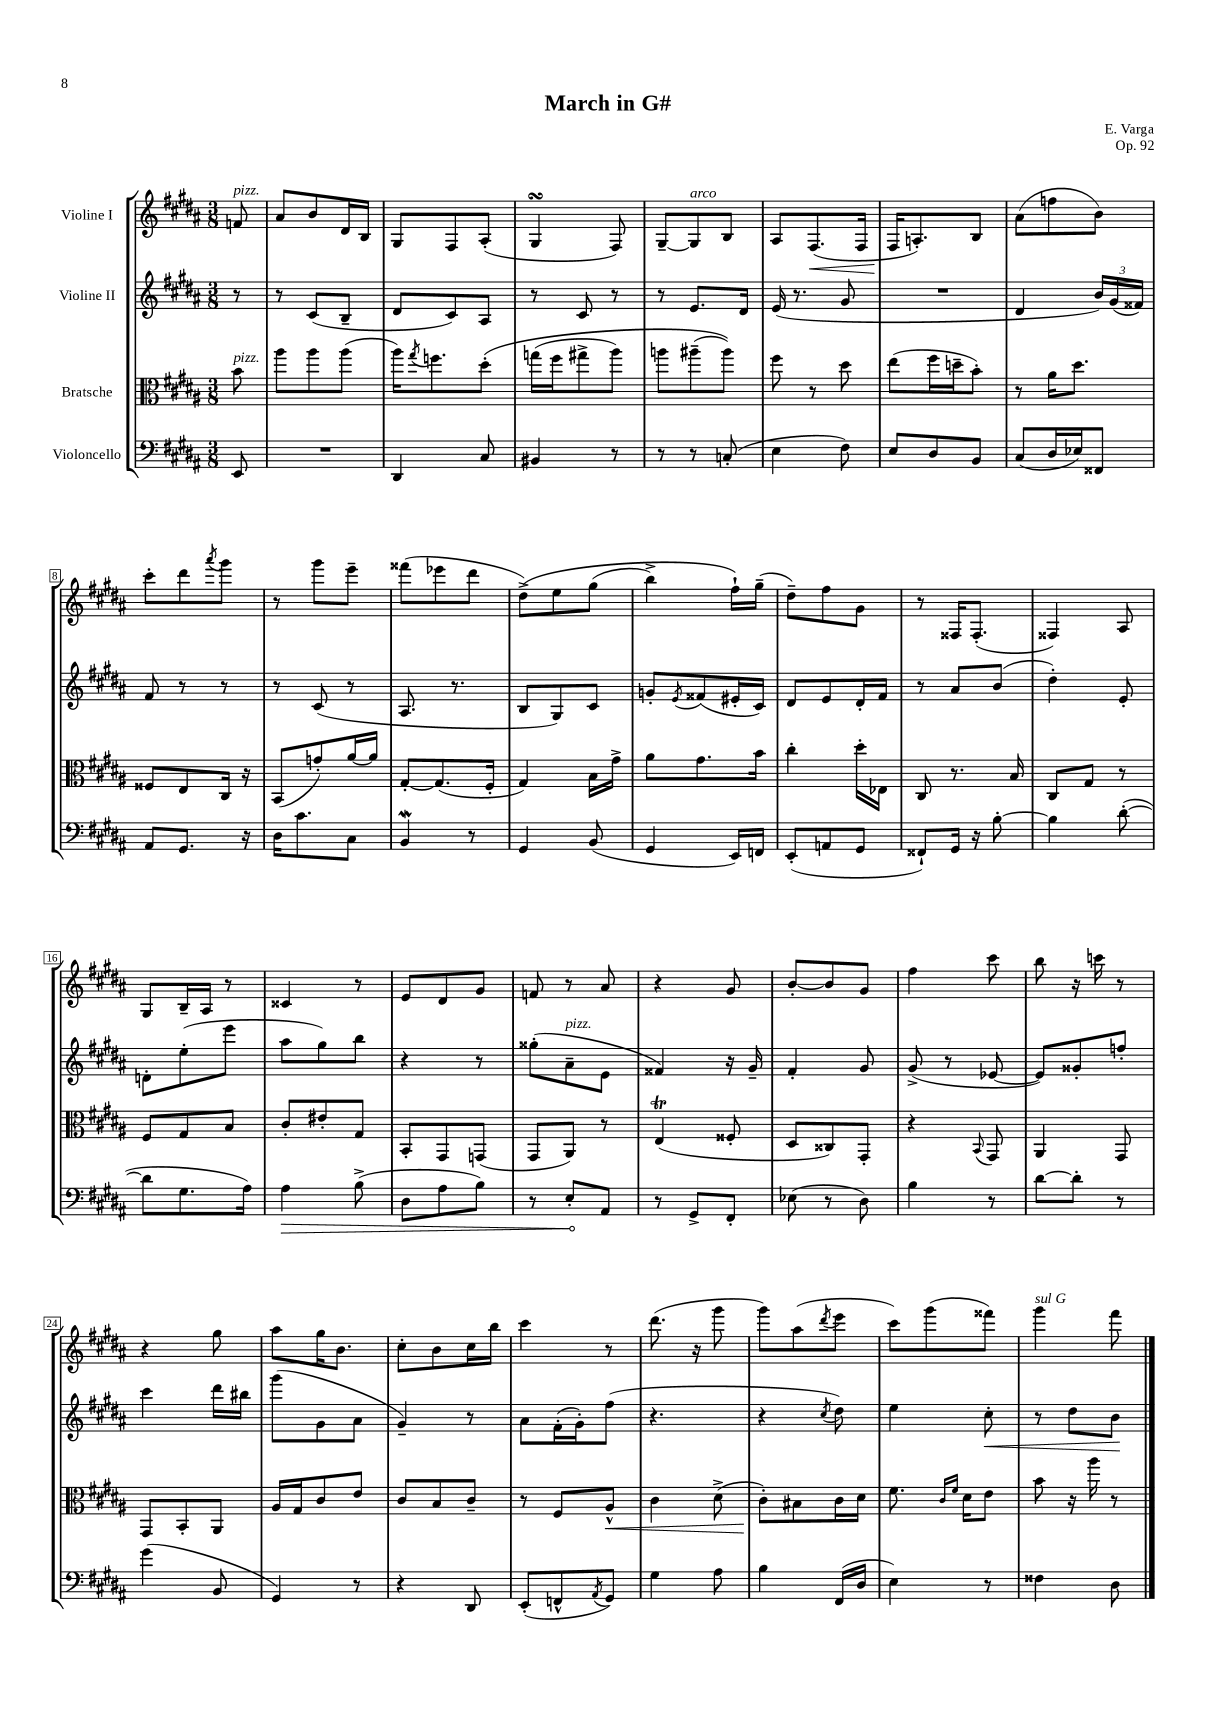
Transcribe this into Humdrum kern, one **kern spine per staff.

**kern	**dynam	**kern	**dynam	**kern	**dynam	**kern	**dynam
*part4	*part4	*part3	*part3	*part2	*part2	*part1	*part1
*staff4	*staff4	*staff3	*staff3	*staff2	*staff2	*staff1	*staff1
*I"Violoncello	*	*I"Bratsche	*	*I"Violine II	*	*I"Violine I	*
*clefF4	*	*clefC3	*	*clefG2	*	*clefG2	*
*k[f#c#g#d#a#]	*	*k[f#c#g#d#a#]	*	*k[f#c#g#d#a#]	*	*k[f#c#g#d#a#]	*
*M3/8	*	*M3/8	*	*M3/8	*	*M3/8	*
=	=	=	=	=	=	=	=
!	!	!	!	!	!	!LO:TX:a:i:t=pizz.	!
!	!	!LO:TX:a:i:t=pizz.	!	!	!	!	!
8EE/	.	8b\	.	8r	.	8fn/	.
=1	=1	=1	=1	=1	=1	=1	=1
4.r	.	8aa#\L	.	8r	.	8a#/L	.
.	.	8aa#\	.	(8c#/L	.	8b/	.
.	.	(8aa#\J	.	8B~/J	.	16d#/L	.
.	.	.	.	.	.	16B/JJ	.
=2	=2	=2	=2	=2	=2	=2	=2
4DD#/	.	16aa#\KL)	.	8d#/L	.	8G#/L	.
.	.	8qgg#/	.	.	.	.	.
.	.	8.ffn\	.	.	.	.	.
.	.	.	.	8c#/)	.	8F#/	.
8C#/	.	(8dd#'\J	.	8A#/J	.	(8A#'/J	.
=3	=3	=3	=3	=3	=3	=3	=3
4BB#X/	.	(16ggn\LL	.	8r	.	4G#sSSS/	.
.	.	16ff#\J	.	.	.	.	.
.	.	8gg#X^\	.	8c#/	.	.	.
8r	.	8aa#\J)	.	8r	.	8F#/)	.
=4	=4	=4	=4	=4	=4	=4	=4
8r	.	8aan\L	.	8r	.	[8G#~/L	.
!	!	!	!	!	!	!LO:TX:a:i:t=arco	!
8r	.	(8aa#X~\	.	8.e/L	.	8G#/]	.
(8Cn'/	.	8aa#\J))	.	.	.	8B/J	.
.	.	.	.	16d#/Jk	.	.	.
=5	=5	=5	=5	=5	=5	=5	=5
4E\	.	8ff#\	.	(16e/	.	8A#/L	.
.	.	.	.	8.r	.	.	.
!	!	!	!	!	!	!	!LO:HP:b
.	.	8r	.	.	.	(8.F#/	<
8F#\)	.	8dd#\	.	8g#/	.	.	.
.	.	.	.	.	.	16F#/Jk	.
=6	=6	=6	=6	=6	=6	=6	=6
8E/L	.	(8ee\L	.	4.r	.	16F#/KL	.
.	.	.	.	.	.	8.An'/)	[
8D#/	.	16ff#\L	.	.	.	.	.
.	.	16ddn~\J	.	.	.	.	.
8BB/J	.	8b'\J)	.	.	.	8B/J	.
=7	=7	=7	=7	=7	=7	=7	=7
(8C#/L	.	8r	.	4d#/	.	(8a#\L	.
16D#/L	.	16a#\KL	.	.	.	8ffn\	.
16E-X/J)	.	8.dd#\J	.	.	.	.	.
8FF##X/J	.	.	.	24b/LL)	.	8b\J)	.
.	.	.	.	(24g#/	.	.	.
.	.	.	.	24f##X/JJ)	.	.	.
!!LO:LB:g=z
=8	=8	=8	=8	=8	=8	=8	=8
8AA#/L	.	8F##X/L	.	8f#/	.	8ccc#'\L	.
8.GG#/J	.	8E/	.	8r	.	8ddd#\	.
.	.	.	.	.	.	8qaaa#/	.
.	.	16C#/Jk	.	8r	.	8ggg#\J	.
16r	.	16r	.	.	.	.	.
=9	=9	=9	=9	=9	=9	=9	=9
16D#\KL	.	(8BB/L	.	8r	.	8r	.
8.c#\	.	.	.	.	.	.	.
.	.	8gn'/)	.	(8c#/	.	8ggg#\L	.
8C#\J	.	[16a#/L	.	8r	.	8eee~\J	.
.	.	16a#/JJ]	.	.	.	.	.
=10	=10	=10	=10	=10	=10	=10	=10
4BBw/	.	[8G#'/L	.	8.A#/	.	(8fff##X\L	.
.	.	(8.G#/]	.	.	.	8eee-X\	.
.	.	.	.	8.r	.	.	.
8r	.	.	.	.	.	8ddd#\J	.
.	.	16F#'/Jk	.	.	.	.	.
=11	=11	=11	=11	=11	=11	=11	=11
4GG#/	.	4G#/)	.	8B/L	.	(8dd#^\L)	.
.	.	.	.	8G#/)	.	8ee\	.
(8BB/	.	16B\LL	.	8c#/J	.	(8gg#\J	.
.	.	16g#^\JJ	.	.	.	.	.
=12	=12	=12	=12	=12	=12	=12	=12
4GG#/	.	8a#\L	.	8gn'/L	.	4bb^\)	.
.	.	.	.	8qe/	.	.	.
.	.	8.g#\	.	(8f##X/	.	.	.
16EE/LL)	.	.	.	16e#X'/L	.	16ff#`\LL)	.
16FFn/JJ	.	16b\Jk	.	16c#/JJ)	.	(16gg#~\JJ	.
=13	=13	=13	=13	=13	=13	=13	=13
(8EE'/L	.	4cc#'\	.	8d#/L	.	8dd#~\L)	.
8AAn/	.	.	.	8e/	.	8ff#\	.
8GG#/J	.	16dd#'\LL	.	16d#'/L	.	8g#\J	.
.	.	16E-X\JJ	.	16f#/JJ	.	.	.
=14	=14	=14	=14	=14	=14	=14	=14
8FF##X`/L)	.	8C#/	.	8r	.	8r	.
16GG#/Jk	.	8.r	.	8a#/L	.	16F##X/KL	.
16r	.	.	.	.	.	(8.F##'/J	.
[8B'\	.	.	.	(8b/J	.	.	.
.	.	16B/	.	.	.	.	.
=15	=15	=15	=15	=15	=15	=15	=15
4B\]	.	8C#/L	.	4dd#'\)	.	4F##X/)	.
.	.	8G#/J	.	.	.	.	.
([8d#'\	.	8r	.	8e'/	.	8A#/	.
!!LO:LB:g=z
=16	=16	=16	=16	=16	=16	=16	=16
8d#\L]	.	8F#/L	.	8dn'\L	.	8G#/L	.
8.G#\	.	8G#/	.	(8ee'\	.	16B~/L	.
.	.	.	.	.	.	16A#/JJ	.
.	.	8B/J	.	8eee\J	.	8r	.
16A#\Jk)	.	.	.	.	.	.	.
=17	=17	=17	=17	=17	=17	=17	=17
!	!LO:HP:b	!	!	!	!	!	!
4A#\	>	8c#'/L	.	8aa#\L	.	4c##X/	.
.	.	8e#X'/	.	8gg#\)	.	.	.
(8B^\	.	8G#/J	.	8bb\J	.	8r	.
=18	=18	=18	=18	=18	=18	=18	=18
8D#\L	.	8BB'/L	.	4r	.	8e/L	.
8A#\	.	8GG#/	.	.	.	8d#/	.
8B\J)	.	(8GGn/J	.	8r	.	8g#/J	.
=19	=19	=19	=19	=19	=19	=19	=19
8r	.	8GG#/L	.	(8gg##X'\L	.	8fn/	.
!	!	!	!	!LO:TX:a:i:t=pizz.	!	!	!
8E'/L	.	8AA#/J)	.	8a#~\	.	8r	.
8AA#/J	]	8r	.	8e\J	.	8a#/	.
=20	=20	=20	=20	=20	=20	=20	=20
8r	.	(4ET/	.	4f##X/)	.	4r	.
8GG#^/L	.	.	.	.	.	.	.
8FF#'/J	.	8F##X'/	.	16r	.	8g#/	.
.	.	.	.	16g#~/	.	.	.
=21	=21	=21	=21	=21	=21	=21	=21
(8E-X\	.	8D#/L	.	4f#'/	.	[8b'/L	.
8r	.	8C##X/)	.	.	.	8b/]	.
8D#\)	.	8GG#'/J	.	8g#/	.	8g#/J	.
=22	=22	=22	=22	=22	=22	=22	=22
4B\	.	4r	.	(8g#^/	.	4ff#\	.
.	.	.	.	8r	.	.	.
.	.	8qqBB/	.	.	.	.	.
8r	.	8GG#/	.	[8e-X/	.	8ccc#\	.
=23	=23	=23	=23	=23	=23	=23	=23
[8d#\L	.	4AA#/	.	8e-/L])	.	8bb\	.
8d#'\J]	.	.	.	8g##X'/	.	16r	.
.	.	.	.	.	.	16cccn\	.
8r	.	8GG#/	.	8ffn'/J	.	8r	.
!!LO:LB:g=z
=24	=24	=24	=24	=24	=24	=24	=24
(4g#\	.	8GG#/L	.	4ccc#\	.	4r	.
.	.	8BB'/	.	.	.	.	.
8BB/	.	8AA#/J	.	16ddd#\LL	.	8gg#\	.
.	.	.	.	16bb#X\JJ	.	.	.
=25	=25	=25	=25	=25	=25	=25	=25
4GG#/)	.	16A#/LL	.	(8ggg#\L	.	8aa#\L	.
.	.	16G#/J	.	.	.	.	.
.	.	8c#/	.	8g#\	.	16gg#\K	.
.	.	.	.	.	.	8.b\J	.
8r	.	8e/J	.	8a#\J	.	.	.
=26	=26	=26	=26	=26	=26	=26	=26
4r	.	8c#/L	.	4g#~/)	.	8cc#'\L	.
.	.	8B/	.	.	.	8b\	.
8DD#/	.	8c#~/J	.	8r	.	16cc#\L	.
.	.	.	.	.	.	16bb\JJ	.
=27	=27	=27	=27	=27	=27	=27	=27
(8EE'/L	.	8r	.	8a#\L	.	4ccc#\	.
8FFn^^/	.	8F#/L	.	(16f#'\L	.	.	.
.	.	.	.	16g#'\J)	.	.	.
8qAA#/	.	.	.	.	.	.	.
!	!	!	!LO:HP:b	!	!	!	!
8GG#/J)	.	8A#^^/J	<	(8ff#\J	.	8r	.
=28	=28	=28	=28	=28	=28	=28	=28
4G#\	.	4c#\	.	4.r	.	(8.ddd#\	.
.	.	.	.	.	.	16r	.
8A#\	.	(8d#^\	.	.	.	8ggg#\	.
=29	=29	=29	=29	=29	=29	=29	=29
4B\	.	8c#'\L)	.	4r	.	8ggg#\L)	.
.	.	8B#X\	[	.	.	(8aa#\	.
.	.	.	.	8qcc#/	.	8qddd#/	.
(16FF#/LL	.	16c#\L	.	8dd#\)	.	8eee\J	.
16D#/JJ	.	16d#\JJ	.	.	.	.	.
=30	=30	=30	=30	=30	=30	=30	=30
4E\)	.	8.f#\	.	4ee\	.	8ccc#\L)	.
.	.	.	.	.	.	(8ggg#\	.
.	.	16qqc#/LL	.	.	.	.	.
.	.	16qqf#/JJ	.	.	.	.	.
.	.	16d#\KL	.	.	.	.	.
!	!	!	!	!	!LO:HP:b	!	!
8r	.	8e\J	.	8cc#'\	<	8fff##X\J)	.
=31	=31	=31	=31	=31	=31	=31	=31
!	!	!	!	!	!	!LO:TX:a:i:t=sul G	!
4F##X\	.	8b\	.	8r	.	4ggg#\	.
.	.	16r	.	8dd#\L	.	.	.
.	.	16aa#\	.	.	.	.	.
8D#\	.	8r	.	8b\J	.	8fff#\	.
.	.	.	.	.	[	.	.
==	==	==	==	==	==	==	==
*-	*-	*-	*-	*-	*-	*-	*-
